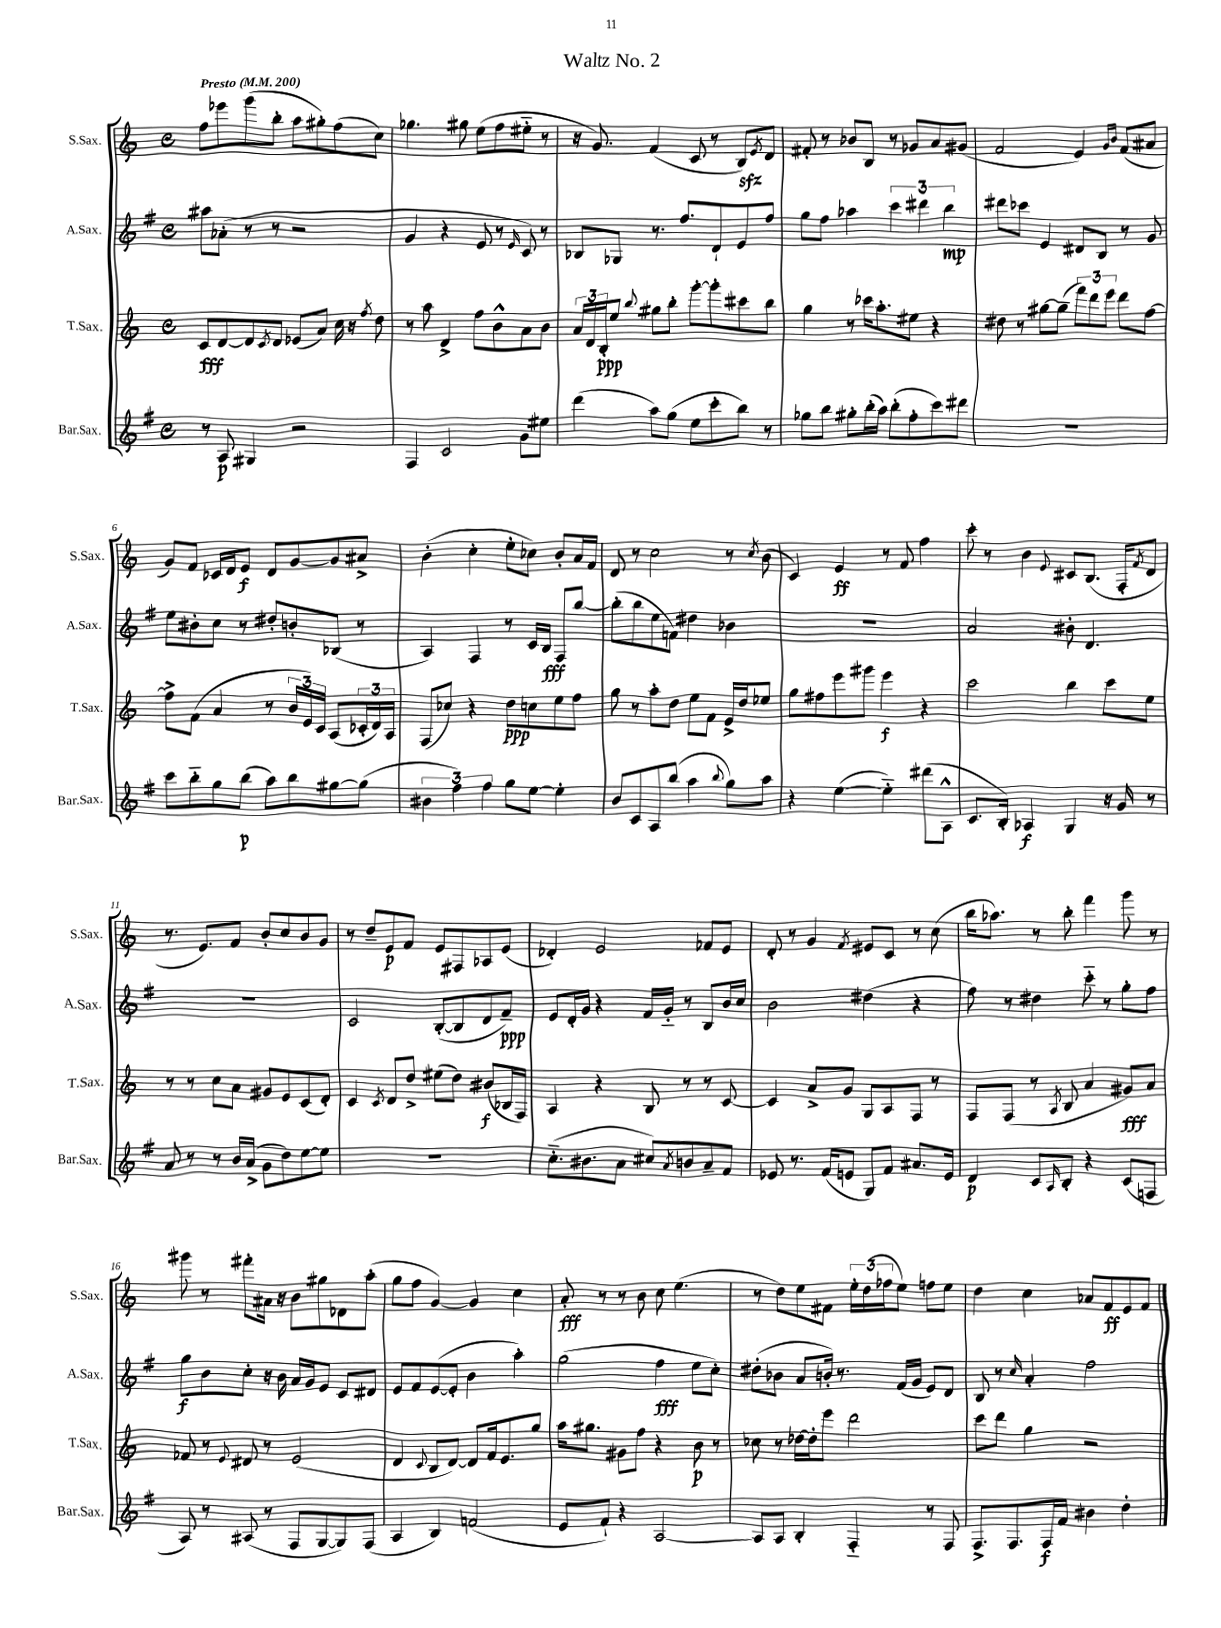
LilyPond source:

\header { title = "Waltz No. 2" }
<<
\new StaffGroup <<
\new Staff = "s0" \with { instrumentName = "S.Sax." shortInstrumentName = "S.Sax." } {
    \clef treble \key c \major \defaultTimeSignature \time 4/4 \tempo "Presto" 4 = 200
    f''8 ees'''8 g'''8( b''8-. a''8 gis''8-.) f''8( c''8) |
    ges''4. gis''8 e''8( f''8 eis''8-_ r8 |
    r16 g'8.) f'4( c'8 r8 b8\sfz) \acciaccatura { e'8 } d'8 |
    fis'8-. r8 bes'8 b8 r8 ges'8 a'8 gis'8( |
    f'2 e'4) \grace { g'16 b'16 } f'8( ais'8 |
    g'8) f'8 ces'16 d'16 e'8\f d'8 g'8~ g'8 ais'8-> |
    b'4-.( c''4-. e''8-. ces''8) b'8-. a'16 f'16 |
    d'8 r8 c''2 r8 \acciaccatura { c''8 } b'8( |
    c'4) e'4\ff r8 f'8 f''4 |
    c'''8-. r8 b'4 \appoggiatura { e'8 } cis'8 b8.( f16-. \acciaccatura { f'8 } d'8 |
    r8. e'8.) f'8 b'8-. c''8 b'8 g'8 |
    r8 d''8-- e'8\p f'8 e'8 fis8 aes8 e'8( |
    des'4-.) e'2 fes'8 e'8 |
    d'8-. r8 g'4 \acciaccatura { f'8 } eis'8 c'8 r8 c''8( |
    b''16 aes''8.) r8 b''8-. f'''4 g'''8 r8 |
    gis'''8 r8 fis'''8-. ais'16 r16 b'8 gis''8 des'8 a''8-.( |
    g''8 f''8 g'4~) g'4 c''4 |
    a'8-.\fff r8 r8 b'8 c''8 e''4.( |
    r8 d''8) e''8 fis'8 \tuplet 3/2 { e''16-. d''16( fes''16 } e''8) f''8 e''8 |
    d''4 c''4 aes'8 f'8\ff e'8 f'8 \bar "|." |
}
\new Staff = "s1" \with { instrumentName = "A.Sax." shortInstrumentName = "A.Sax." } {
    \clef treble \key g \major \defaultTimeSignature \time 4/4
    ais''8 aes'8-.( r8 r8 r2 |
    g'4 r4 e'8 r8 \grace { e'16 } c'8) r8 |
    bes8 ges8 r8. fis''8. d'8-! e'8 fis''8 |
    g''8 fis''8 aes''4 \tuplet 3/2 { c'''4 dis'''4 b''4\mp } |
    dis'''8 ces'''8 e'4 dis'8 b8 r8 g'8 |
    e''8 bis'8-. c''8 r8 dis''8-. b'8-. bes8( r8 |
    a4) fis4 r8 c'16 b16\fff fis8 b''8~ |
    b''8-.( b''8 e''8 f'8) dis''4 bes'4 |
    R1 |
    a'2 bis'8-. d'4. |
    R1 |
    c'2 b8~-.( b8 d'8 fis'8--\ppp) |
    e'8 d'16-. g'16 r4 fis'16 g'16-_ r8 b8 b'16 c''16 |
    b'2 dis''4( r4 |
    fis''8) r8 dis''4 c'''8-_ r8 g''8-. fis''8 |
    g''8\f b'8 c''8-. r16 b'16 a'16 g'16 e'8 c'8 dis'8 |
    e'8 fis'8 e'8~( e'8-. b'4 a''4-.) |
    g''2( fis''4\fff e''8 c''8-.) |
    dis''8-.( bes'8 a'8 b'16-.) r8. fis'16( g'16 e'8) d'8 |
    b8 r8 \grace { c''16 } a'4-. fis''2 \bar "|." |
}
\new Staff = "s2" \with { instrumentName = "T.Sax." shortInstrumentName = "T.Sax." } {
    \clef treble \key c \major \defaultTimeSignature \time 4/4
    c'8\fff d'8~ d'8 \acciaccatura { c'8 } d'8 ees'8( a'8) c''16 r16 \acciaccatura { f''8 } d''8 |
    r8 a''8 d'4-> f''8 b'8-^ a'8 b'8 |
    \tuplet 3/2 { a'16 d'16 b16-.\ppp } e''8 \appoggiatura { b''8 } gis''8 b''8-. g'''8~-. g'''8-. cis'''8 b''8 |
    g''4 r8 ces'''16 a''8.-. eis''8 r4 |
    dis''8 r8 gis''8~ gis''8--( \tuplet 3/2 { f'''8) d'''8 e'''8 } d'''8 f''8~ |
    f''8-> f'8( a'4 r8 \tuplet 3/2 { b'16 e'16) c'16 } a8( \tuplet 3/2 { ces'16-. d'16) a16 } |
    f8( ces''8) r4 d''8\ppp c''8 e''8 f''8 |
    g''8 r8 a''8-. d''8 e''8 f'8 e'16-> d''16 ees''8 |
    g''8 fis''8 e'''8 gis'''8 e'''4\f r4 |
    c'''2 b''4 c'''8 e''8 |
    r8 r8 c''8 a'8 gis'8 e'8 c'8( d'8-.) |
    c'4 \acciaccatura { c'8 } d'8 d''8-> eis''8( d''8) bis'8\f( bes16 f16) |
    a4 r4 b8 r8 r8 c'8~ |
    c'4 a'8-> g'8 g8 a8 f8 r8 |
    f8 f8( r8 \acciaccatura { a8 } b8 a'4 gis'8\fff) a'8 |
    fes'8 r8 \appoggiatura { e'8 } dis'8 r8 e'2( |
    d'4 \appoggiatura { c'8 } b8 d'8~) d'8 f'16 e'8. g''8 |
    a''16 gis''8. gis'8 f''8 r4 b'8\p r8 |
    ces''8 r8 des''16~ des''16-. e'''8 d'''2 |
    c'''8 d'''8 g''4 r2 \bar "|." |
}
\new Staff = "s3" \with { instrumentName = "Bar.Sax." shortInstrumentName = "Bar.Sax." } {
    \clef treble \key g \major \defaultTimeSignature \time 4/4
    r8 a8\p gis4 r2 |
    fis4 c'2 g'8 eis''8 |
    d'''4( a''8) g''8( e''8 c'''8-. b''8) r8 |
    ges''8 b''8 gis''8-. b''16-.( a''16) b''8-.( fis''8-. c'''8) dis'''8 |
    R1 |
    c'''8 b''8-_ g''8 b''8\p( a''8) b''8 gis''8~ gis''8( |
    \tuplet 3/2 { bis'4 fis''4) fis''4 } g''8 e''8~ e''4-. |
    b'8 c'8 a8 b''8( a''4 \appoggiatura { b''8 } g''8) a''8 |
    r4 e''4~( e''4-_) dis'''8( a8-^ |
    c'8. b16-.) aes4\f g4 r16 g'16 r8 |
    a'8 r8 r8 b'16 a'16->( g'8 d''8) e''8~ e''8 |
    R1 |
    c''8.-_( bis'8. a'8 cis''8) \acciaccatura { a'8 } b'8 a'8-- fis'8 |
    ees'8 r8. fis'16( e'8 g8) fis'8 ais'8. e'16 |
    d'4\p c'8 \grace { a16 } b8-. r4 c'8( f8 |
    a8) r8 ais8( r8 fis8 g8~ g8) fis8( |
    a4 b4) f'2( |
    e'8 fis'8-!) r4 a2~ |
    a8 a8 b4-. fis4-_ r8 fis8 |
    fis8.-> fis8. fis16\f fis'16 bis'4 d''4-. \bar "|." |
}
>>
>>
